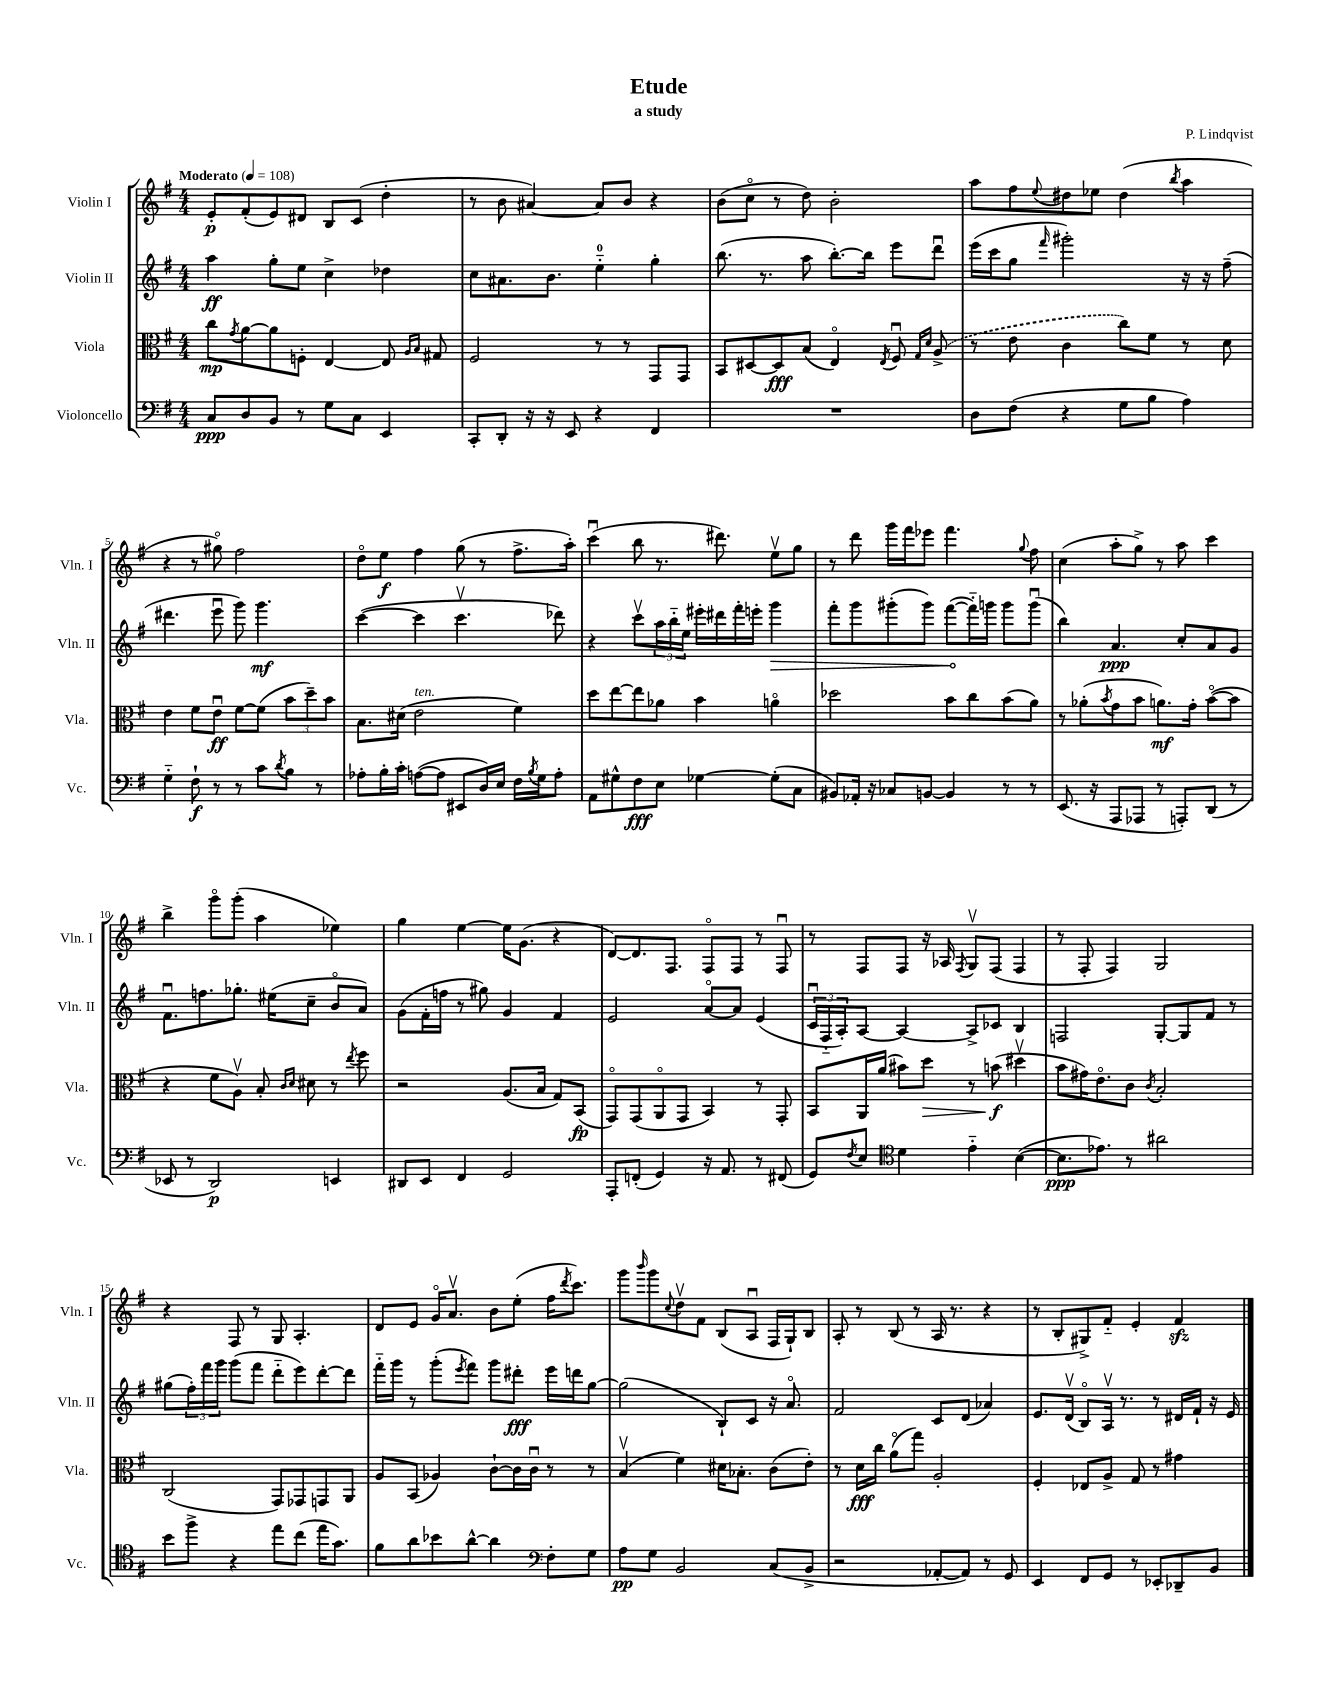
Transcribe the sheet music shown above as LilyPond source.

\header { title = "Etude" composer = "P. Lindqvist" subtitle = "a study" }
<<
\new StaffGroup <<
\new Staff = "s0" \with { instrumentName = "Violin I" shortInstrumentName = "Vln. I" } {
    \clef treble \key g \major \numericTimeSignature \time 4/4 \tempo "Moderato" 4 = 108
    e'8-.\p fis'8-.( e'8) dis'8 b8 c'8( d''4-. |
    r8 b'8 ais'4~) ais'8 b'8 r4 |
    b'8( c''8\flageolet r8 d''8) b'2-. |
    a''8 fis''8 \appoggiatura { e''8 } dis''8 ees''8 dis''4( \acciaccatura { b''8 } a''4 |
    r4 r8 gis''8\flageolet) fis''2 |
    d''8\flageolet e''8\f fis''4 g''8( r8 fis''8.-> a''16-.) |
    c'''4\downbow( b''8 r8. dis'''8.) e''8\upbow g''8 |
    r8 d'''8 g'''16 fis'''16 ees'''8 fis'''4. \appoggiatura { g''8 } fis''8 |
    c''4( a''8-. g''8->) r8 a''8 c'''4 |
    b''4-> g'''8\flageolet g'''8-.( a''4 ees''4) |
    g''4 e''4~ e''16 g'8.( r4 |
    d'8~) d'8. fis8. fis8\flageolet fis8 r8 fis8\downbow |
    r8 fis8 fis8 r16 aes16 \acciaccatura { fis8 } g8\upbow fis8( fis4 |
    r8 fis8-. fis4) g2 |
    r4 fis8 r8 g8 a4.-. |
    d'8 e'8 g'16\flageolet a'8.\upbow b'8 e''8-.( fis''16 \acciaccatura { d'''8 } c'''8.) |
    g'''8 \grace { b'''16 } g'''8 \appoggiatura { c''8 } d''8\upbow fis'8 b8( a8\downbow fis16 g16-!) b8 |
    a8-. r8 b8( r8 a16 r8. r4 |
    r8 b8-. gis8->) fis'8-_ e'4-. fis'4\sfz \bar "|." |
}
\new Staff = "s1" \with { instrumentName = "Violin II" shortInstrumentName = "Vln. II" } {
    \clef treble \key g \major \numericTimeSignature \time 4/4
    a''4\ff g''8-. e''8 c''4-> des''4 |
    c''8 ais'8. b'8. e''4-0-_ g''4-. |
    b''8.( r8. a''8 b''8.~-.) b''16 e'''8 d'''8\downbow |
    e'''16( c'''16 g''8 \grace { fis'''16 } gis'''2-.) r16 r16 fis''8--( |
    dis'''4. e'''8\downbow g'''8) g'''4.\mf |
    c'''4~( c'''4 c'''4.\upbow des'''8) |
    r4 c'''8\upbow \tuplet 3/2 { a''16 b''16-_ e''16 } eis'''16-. dis'''16 fis'''16-. e'''16-. \once \override Hairpin.circled-tip = ##t g'''4\> |
    fis'''8-. g'''8 gis'''8-.( gis'''8) fis'''8~\!( fis'''16-_) g'''16 g'''8 g'''8\downbow( |
    b''4) a'4.\ppp c''8-. a'8 g'8 |
    fis'8.\downbow f''8. ges''8.-. eis''16( c''8-- b'8\flageolet a'8) |
    g'8( fis'16-. f''16 r8 gis''8) g'4 fis'4 |
    e'2 a'8~\flageolet a'8 e'4( |
    \tuplet 3/2 { c'16\downbow fis16-_ a16-.) } a8~ a4~ a8-> ces'8 b4 |
    f2 g8~-. g8 fis'8 r8 |
    gis''8( \tuplet 3/2 { fis''16-.) fis'''16 g'''16 } g'''8( fis'''8 d'''8-_ e'''8) d'''8~-. d'''8 |
    fis'''16-_ g'''16 r8 g'''8-.( \acciaccatura { e'''8 } fis'''8) g'''8 dis'''8-.\fff e'''16 d'''16 g''8~ |
    g''2( b8-!) c'8 r16 a'8.\flageolet |
    fis'2 c'8 d'8( aes'4) |
    e'8. d'16\upbow( b8\flageolet) a16\upbow r8. r8 dis'16 fis'16-! r16 e'16 \bar "|." |
}
\new Staff = "s2" \with { instrumentName = "Viola" shortInstrumentName = "Vla." } {
    \clef alto \key g \major \numericTimeSignature \time 4/4
    c''8\mp \acciaccatura { g'8 } a'8~ a'8 f8-. e4~ e8 \grace { a16 b16 } gis8 |
    fis2 r8 r8 g,8 g,8 |
    b,8 dis8~ dis8\fff b8( e4\flageolet) \acciaccatura { e8 } fis8\downbow \grace { g16 d'16 } \once \slurDashed a8->( |
    r8 e'8 c'4 c''8) fis'8 r8 d'8 |
    e'4 fis'8 e'8\downbow\ff fis'8~ fis'8( \tuplet 3/2 { b'8 d''8--) b'8 } |
    b8. dis'16( e'2^\markup { \italic "ten." } fis'4) |
    d''8 e''8~ e''8 aes'8 b'4 a'4\flageolet |
    des''2 b'8 c''8 b'8( a'8) |
    r8 aes'8-.( \acciaccatura { b'8 } g'8 b'8 a'8.\mf) g'16-. b'8~\flageolet( b'8 |
    r4 fis'8 a8\upbow) b8-. \grace { c'16 d'16 } dis'8 r8 \acciaccatura { e''8 } fis''8 |
    r2 a8.( b16 g8) b,8\fp( |
    g,8\flageolet) g,8( a,8\flageolet g,8 b,4) r8 g,8-. |
    b,8 a,16 a'16( bis'8) d''8\> r8 b'8\f\!( dis''4\upbow |
    b'8 gis'16) e'8.\flageolet c'8 \acciaccatura { c'8 } b2-. |
    c2( g,8) ges,8 g,8 a,8 |
    a8 b,8( aes4) c'8~-! c'16 c'16\downbow r8 r8 |
    b4\upbow( fis'4) dis'16 bes8.-. c'8( e'8-.) |
    r8 d'16\fff c''16 a'8\flageolet( g''8) a2-. |
    fis4-. ees8 a8-> g8 r8 gis'4 \bar "|." |
}
\new Staff = "s3" \with { instrumentName = "Violoncello" shortInstrumentName = "Vc." } {
    \clef bass \key g \major \numericTimeSignature \time 4/4
    c8\ppp d8 b,8 r8 g8 c8 e,4 |
    c,8-. d,8-. r16 r16 e,8 r4 fis,4 |
    R1 |
    d8 fis8( r4 g8 b8 a4) |
    g4-_ fis8-!\f r8 r8 c'8 \acciaccatura { d'8 } b8 r8 |
    aes8-. b16-. c'16-. a8~( a8 eis,8 d16) e16 fis16 \acciaccatura { b8 } g16 a8-. |
    a,8 gis8-^ fis8\fff e8 ges4~ ges8-.( c8 |
    bis,8) aes,16-. r16 ces8 b,8~ b,4 r8 r8 |
    e,8.( r16 a,,8 aes,,8 r8 a,,8-.) d,8( r8 |
    ees,8 r8 d,2\p) e,4 |
    dis,8 e,8 fis,4 g,2 |
    a,,8-. f,8-.( g,4) r16 a,8. r8 fis,8( |
    g,8) \acciaccatura { fis8 } e8 \clef tenor d'4 e'4-_ b4~( |
    b8.\ppp ees'8.) r8 ais'2 |
    b'8 fis''8-> r4 e''8 c''8( e''16 g'8.) |
    fis'8 a'8 bes'8 a'8~-^ a'4 \clef bass fis8-. g8 |
    a8\pp g8 b,2 c8( b,8-> |
    r2 aes,8~-. aes,8) r8 g,8 |
    e,4 fis,8 g,8 r8 ees,8-. des,8-- b,8 \bar "|." |
}
>>
>>
